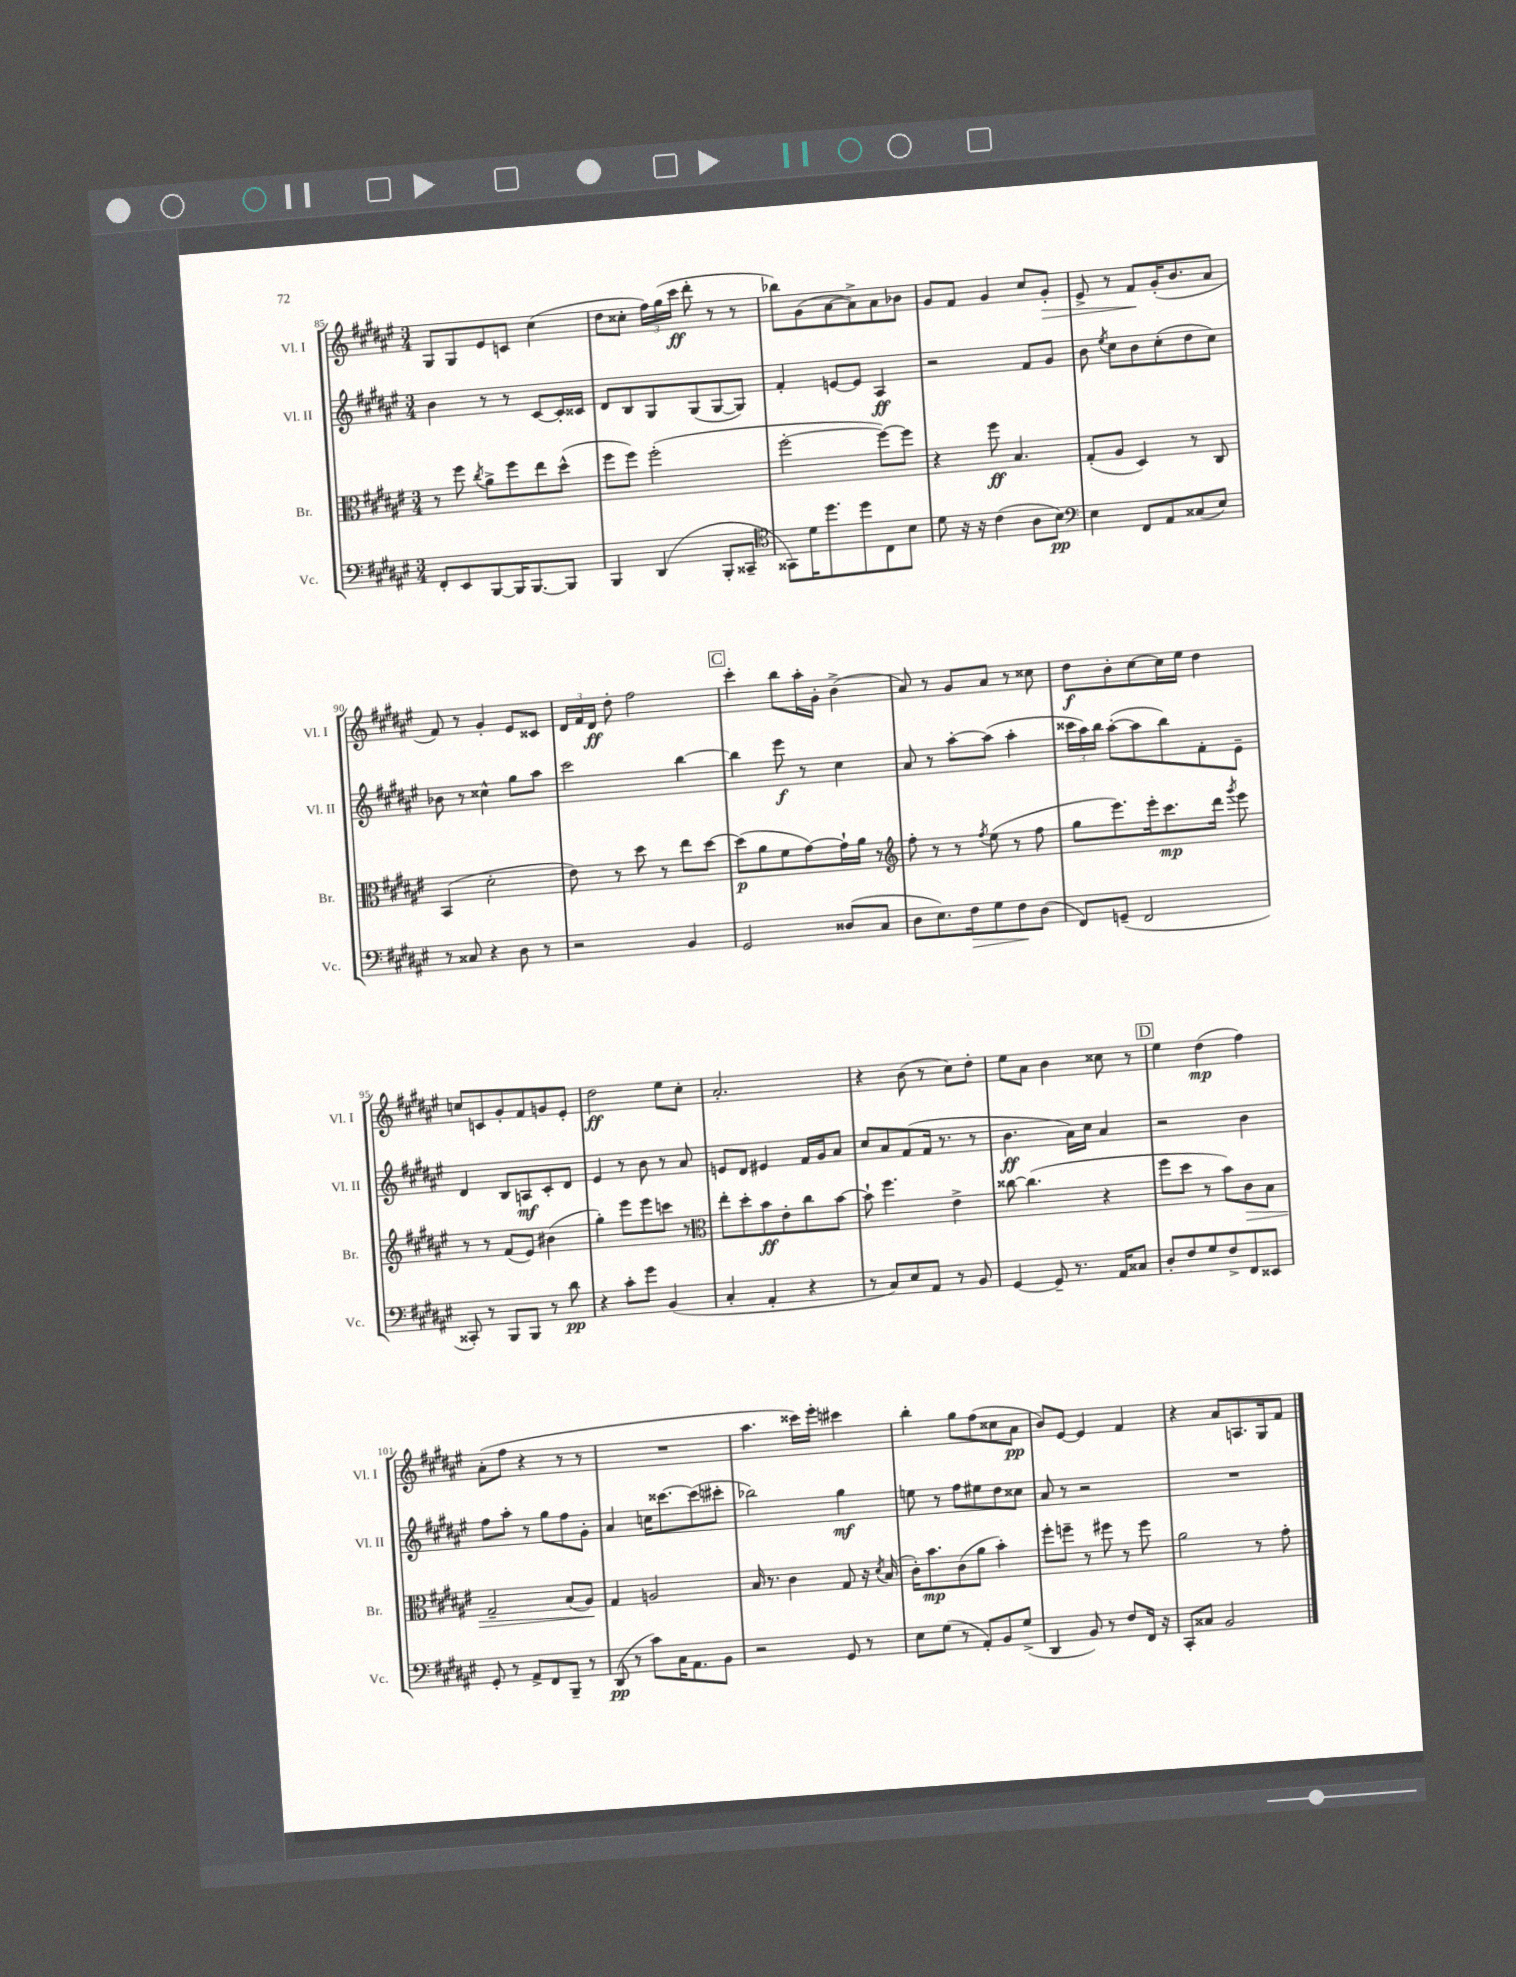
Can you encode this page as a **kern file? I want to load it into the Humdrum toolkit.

**kern	**kern	**kern	**kern
*staff4	*staff3	*staff2	*staff1
*clefF4	*clefC3	*clefG2	*clefG2
*k[f#c#g#d#a#e#]	*k[f#c#g#d#a#e#]	*k[f#c#g#d#a#e#]	*k[f#c#g#d#a#e#]
*M3/4	*M3/4	*M3/4	*M3/4
8FF#'	8r	4b	8G#
8EE#	8ff#	.	8G#
.	8qcc#	.	.
[8BBB	8a#^	8r	8e#
16BBB]	8ff#	8r	8c
[8.BBB	.	.	.
.	8ee#	[8c#	(4cc#
8BBB]	(8dd#^^	16c#']	.
.	.	16c##	.
=	=	=	=
4BBB	8ff#	8d#	8dd#
.	8ff#)	8B	8cc##'
(4DD#	(2ff#'	8G#	24ff#)
.	.	.	(24gg#
.	.	.	24ccc#
.	.	(8G#	8ddd#'
8BBB'	.	[8G#	8r
8CC##~	.	8G#])	8r
=	=	=	=
*clefC4	*	*	*
8GG##)	[2ff#'	4f#'	8bb-)
16d#	.	.	(8g#
8.dd#	.	.	.
.	.	[8e	[8a#
8dd#	.	8e]	8a#^])
8C#	8ff#_)	4A#	8a#
8B	8ff#]	.	8b-
=	=	=	=
8d#	4r	2r	8g#
16r	.	.	8f#
16r	.	.	.
(4c#	8ff#	.	4g#
.	4.B	.	.
8A#	.	8f#	8cc#
8B)	.	8g#	8g#'
=	=	=	=
*clefF4	*	*	*
4E#	(8G#'	8b	8e#^
.	.	8qee#	.
.	8A#	8cc#	8r
8FF#	4D#)	8b	8f#
8AA#	.	(8cc#'	(16g#'
.	.	.	8.b
(8C##	8r	8dd#	.
8E#)	8C#	8cc#)	8a#
=	=	=	=
8r	(4BB	8b-	8f#)
8C##	.	8r	8r
4r	2d#'	4cc##^^	4g#'
8D#	.	8gg#	8e#
8r	.	8aa#	8c##
=	=	=	=
2r	8e#)	2ccc#	24d#
.	.	.	24f#
.	.	.	24d#
.	8r	.	8dd#'
.	8dd#	.	2ff#
.	8r	.	.
4BB	8ee#	[4bb	.
.	[8dd#	.	.
=	=	=	=
2GG#	(8dd#]	4bb]	4ccc#'
.	8a#	.	.
.	8f#	8eee#	8bb
.	[8g#)	8r	16aa#'
.	.	.	16g#'
(8D##	16g#`]	4cc#	(4b^
.	16a#	.	.
8C#	8r	.	.
=	=	=	=
*	*clefG2	*	*
8D#	8ff#'	8a#	8a#)
8.E#)	8r	8r	8r
.	8r	[8aa#'	8g#
16F#	.	.	.
.	8qff#	.	.
8G#	(8ee#	(8aa#]	8a#
8F#	8r	4aa#'	8r
(8D#	8ff#	.	8cc##
=	=	=	=
8FF#)	8gg#	24ccc##	8dd#
.	.	24aa#)	.
.	.	24bb	.
(8GG~	8.eee#)	([8aa#'	8b'
2FF#	.	8aa#]	[8cc#
.	16eee#'	.	.
.	8.ccc#	8bb)	16cc#]
.	.	.	16ee#
.	.	8f#'	4dd#
.	16ddd#	.	.
.	8qggg#	.	.
.	8eee#	8e#~	.
=	=	=	=
8CC##')	8r	4d#	8cc
8r	8r	.	8c
8BBB	(8f#	8B	8g#'
8BBB	8e#)	8A	8f#
8r	(4b#	8c#'	8g
8d#	.	8d#	8e#'
=	=	=	=
4r	4gg#')	4e#	2dd#
8c#'	8eee#	8r	.
8g#	8eee#	8b	.
(4BB	8ccc	8r	8ee#
.	8r	8a#	8cc#'
=	=	=	=
*	*clefC3	*	*
4C#'	8ee#'	8e	2.a#'
.	8dd#'	8d#	.
4AA#'	8b	4e#	.
.	8e#'	.	.
4r	8cc#	16f#	.
.	.	16g#	.
.	[8b	8a#	.
=	=	=	=
8r	8b`]	8cc#	4r
8C#)	4.ff#	8a#	.
8E#	.	(8f#	(8b
8AA#	.	16f#	8r
.	.	8.r	.
8r	4e#^	.	8cc#)
8BB	.	8r	8dd#'
=	=	=	=
[4GG#	[8cc##	4.b	8ee#
.	(4.cc##]	.	8a#
8GG#~]	.	.	4b
8.r	.	16a#)	.
.	.	16cc#	.
.	4r	4a#	8cc##
16AA#	.	.	.
8C##	.	.	8r
=	=	=	=
8D#'	8ff#	2r	4ee#
8F#	8dd#	.	.
8G#	8r	.	(4dd#
8F#^	8b)	.	.
8FF#	8c#	4b	4ff#)
8EE##	8B	.	.
=	=	=	=
8GG#'	2G#~	8ff#	(8a#'
8r	.	8aa#'	8ff#
8AA#^	.	8r	4r
8FF#	.	8gg#	.
8BBB~	(8B	8ff#	8r
8r	8A#)	8g#'	8r
=	=	=	=
(8DD#	4G#	4a#	2.r
8r	.	.	.
8c#)	2A	16cc	.
.	.	[8.ccc##	.
16C#	.	.	.
8.AA#	.	.	.
.	.	(8ccc##]	.
8BB	.	8ccc#'	.
=	=	=	=
2r	16B	2bb-)	4.aa#
.	8.r	.	.
.	4c#	.	.
.	.	.	16ccc##)
.	.	.	16eee#'
8GG#	8G#	4gg#	4ccc#
8r	16r	.	.
.	8qd#	.	.
.	(16B	.	.
=	=	=	=
8E#	16c#')	8ee	4bb'
.	8.b	.	.
(8G#	.	8r	.
8r	(8c#	8ff#	8gg#
8AA#')	8a#	8ee#	(8ff#
8BB	4b')	8dd#	8cc##
(8G#^	.	8cc##	8a#
=	=	=	=
4DD#	8ff#'	8a#	8b)
.	8ff~	8r	[8e#
8BB)	8r	2r	4e#]
8r	8ff#	.	.
8F#	8r	.	4f#
16FF#	8ff#	.	.
16r	.	.	.
=	=	=	=
8CC#'	2a#	2.r	4r
8C##	.	.	.
2BB	.	.	8a#
.	.	.	8.A
.	8r	.	.
.	.	.	16G#
.	8g#'	.	8f#
==	==	==	==
*-	*-	*-	*-
